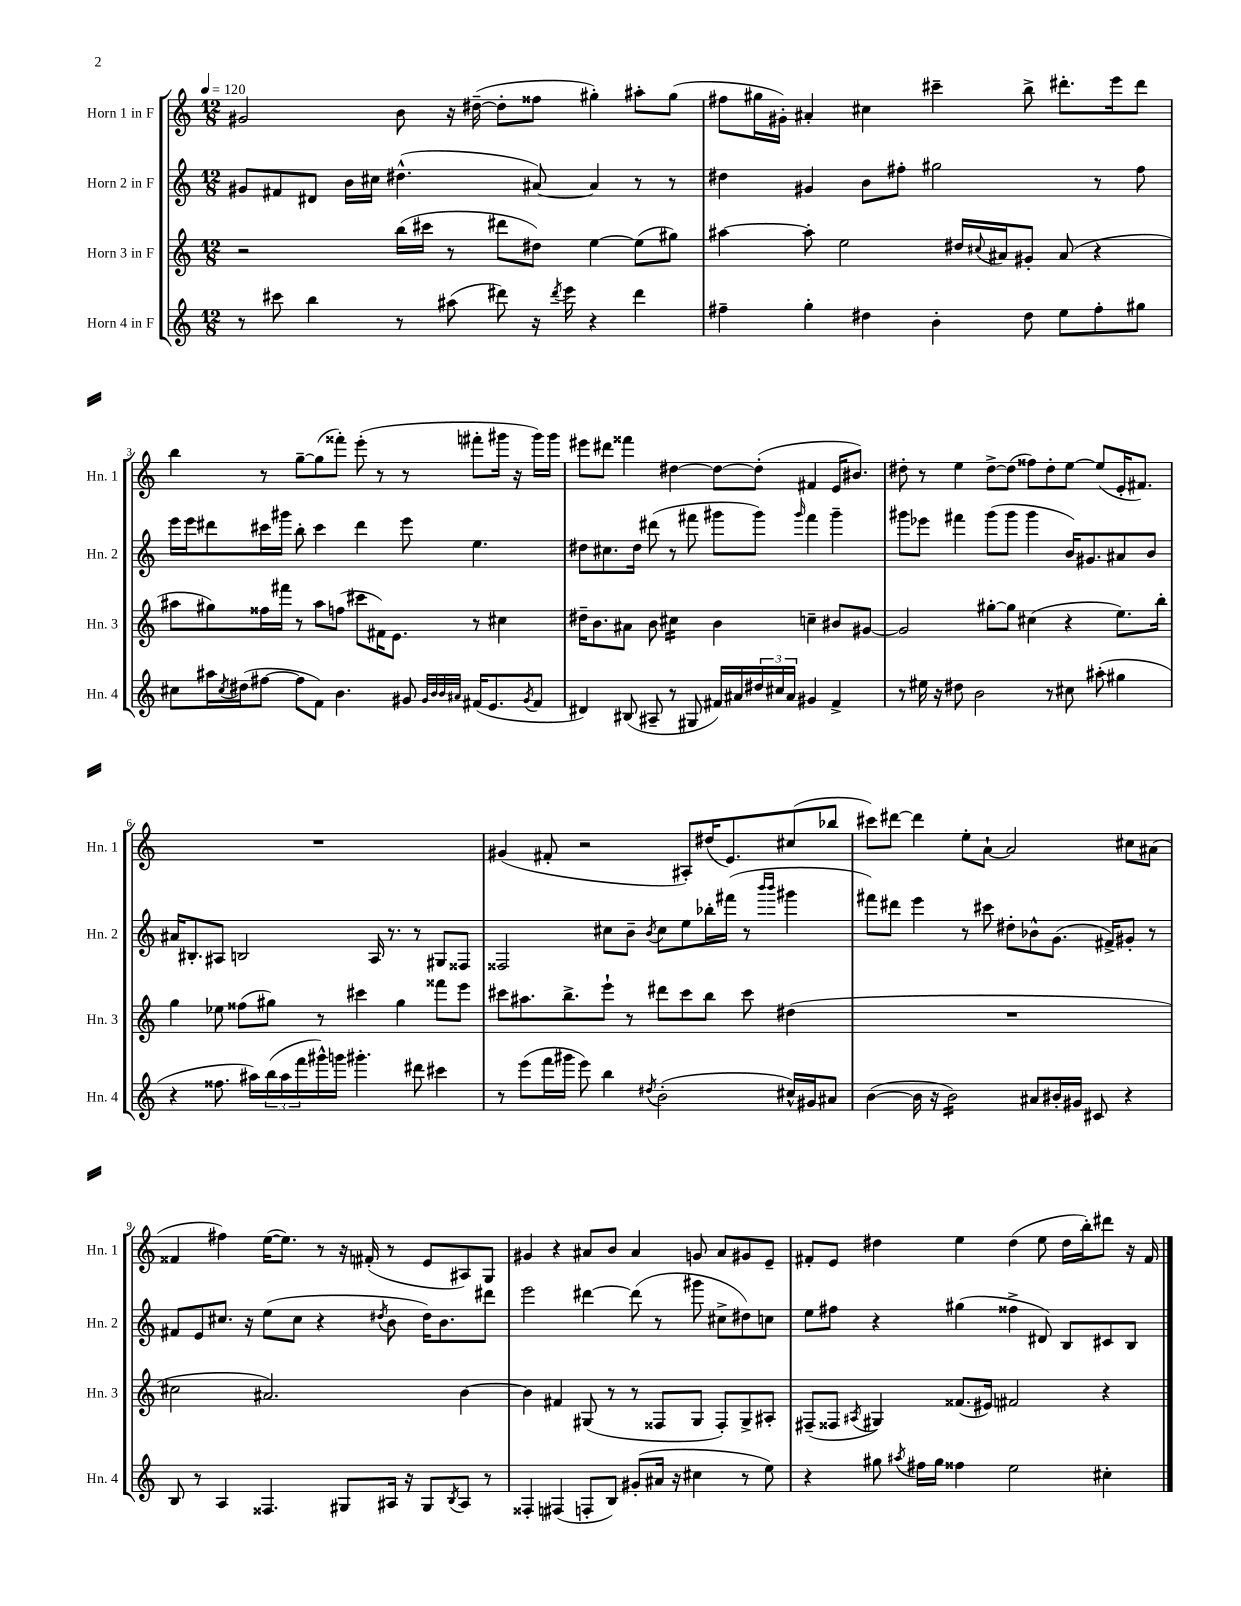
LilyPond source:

<<
\new StaffGroup <<
\new Staff = "s0" \with { instrumentName = "Horn 1 in F" shortInstrumentName = "Hn. 1" } {
    \clef treble \key c \major \numericTimeSignature \time 12/8 \tempo 4 = 120
    gis'2 b'8 r16 dis''16~--( dis''8-. fisis''8 gis''4-.) ais''8-. gis''8( |
    fis''8 gis''16 gis'16-.) ais'4-. cis''4 cis'''4-- b''8-> dis'''8.-. e'''16 dis'''8 |
    b''4 r8 g''8~-- g''8( fisis'''8-.) e'''8-.( r8 r8 fis'''8-. gis'''16 r16 gis'''16) gis'''16 |
    eis'''8 dis'''8 fisis'''4 dis''4~ dis''8~ dis''8-.( fis'4 e'16 bis'8.) |
    dis''8-. r8 e''4 dis''8~-> dis''8( fisis''8) dis''8-. e''8~ e''8( e'16-. fis'8.) |
    R1. |
    gis'4( fis'8-. r2 ais8-.) dis''16( e'8.) cis''8( bes''8 |
    cis'''8) dis'''8~ dis'''4 e''8-. a'8~-! a'2 cis''8 ais'8( |
    fisis'4 fis''4) e''16~( e''8.) r8 r16 fis'16-.( r8 e'8 ais8) g8 |
    gis'4 r4 ais'8 b'8 ais'4 g'8 ais'8 gis'8 e'8-- |
    fis'8-. e'8 dis''4 e''4 dis''4( e''8 dis''16 b''16-.) dis'''8 r16 fis'16 \bar "|." |
}
\new Staff = "s1" \with { instrumentName = "Horn 2 in F" shortInstrumentName = "Hn. 2" } {
    \clef treble \key c \major \numericTimeSignature \time 12/8
    gis'8 fis'8 dis'8 b'16 cis''16 dis''4.-^( ais'8~) ais'4 r8 r8 |
    dis''4 gis'4 b'8 fis''8-. gis''2 r8 fis''8 |
    e'''16 e'''16 dis'''8 cis'''16 gis'''16 b''8-. cis'''4 dis'''4 e'''8 e''4. |
    dis''8 cis''8. dis''16 dis'''8( r8 fis'''8 gis'''8 gis'''8) \grace { gis'''16 } fis'''4 gis'''4-- |
    gis'''8 ees'''8 fis'''4 gis'''8( gis'''8 gis'''4 b'16) gis'8. ais'8 b'8 |
    ais'16 bis8.-. ais8 b2 ais16 r8. r8 gis8 fisis8 |
    fisis2 cis''8 b'8-- \acciaccatura { b'8 } cis''8 e''8 bes''16-. fis'''16( r8 \grace { b'''16 b'''16 } gis'''4 |
    fis'''8) dis'''8 e'''4 r8 cis'''8 dis''8-. bes'8-^ g'8.( fis'16->) gis'8-. r8 |
    fis'8 e'8 cis''8. r16 e''8( cis''8 r4 \acciaccatura { dis''8 } b'8 dis''16) b'8. dis'''8 |
    e'''2 dis'''4~ dis'''8( r8 gis'''8 cis''8-> dis''8) c''8 |
    e''8 fis''8 r4 gis''4( fisis''4-> dis'8) b8 cis'8 b8 \bar "|." |
}
\new Staff = "s2" \with { instrumentName = "Horn 3 in F" shortInstrumentName = "Hn. 3" } {
    \clef treble \key c \major \numericTimeSignature \time 12/8
    r2 b''16( cis'''16 r8 dis'''8 dis''8) e''4~ e''8( gis''8) |
    ais''4~ ais''8-. e''2 dis''16 \appoggiatura { cis''8 } ais'16 gis'8-. ais'8( r4 |
    ais''8 gis''8) fisis''16 fis'''16 r8 ais''8 f''8( cis'''8 fis'16) e'8. r8 cis''4 |
    dis''16-- b'8. ais'8 b'8 cis''4:16 b'4 c''4-- bis'8 gis'8~ |
    gis'2 gis''8~-. gis''8 cis''4( r4 e''8.) b''16-. |
    g''4 ees''8 fisis''8( gis''8) r8 cis'''4 gis''4 fisis'''8 e'''8 |
    cis'''8 ais''8. b''8.-> e'''8-! r8 dis'''8 cis'''8 b''8 cis'''8 dis''4( |
    R1. |
    cis''2 ais'2.) b'4~ |
    b'4 fis'4 gis8( r8 r8 fisis8 gis8 fisis8-.) gis8-> ais8-. |
    fis8--( fisis8 \acciaccatura { ais8 } gis4) fisis'8.( eis'16) fis'2 r4 \bar "|." |
}
\new Staff = "s3" \with { instrumentName = "Horn 4 in F" shortInstrumentName = "Hn. 4" } {
    \clef treble \key c \major \numericTimeSignature \time 12/8
    r8 cis'''8 b''4 r8 ais''8( dis'''8) r16 \acciaccatura { dis'''8 } e'''16 r4 dis'''4 |
    fis''4-- g''4-. dis''4 b'4-. dis''8 e''8 fis''8-. gis''8 |
    cis''8 ais''16 \acciaccatura { cis''8 } dis''16( fis''8~ fis''8 f'8) b'4. gis'8 \grace { gis'32 b'32 b'32 ais'32 } fis'16( e'8. \acciaccatura { gis'8 } fis'8 |
    dis'4) bis8( ais8-- r8 gis8 fis'16) ais'16 \tuplet 3/2 { dis''16 cis''16 ais'16 } gis'4 fis'4-> |
    r8 eis''16 r16 dis''8 b'2 r8 cis''8 ais''8-.( gis''4 |
    r4 fisis''8. ais''16) \tuplet 3/2 { b''16( ais''16 f'''16 } gis'''16-^) g'''16 gis'''4.-. dis'''8 cis'''4 |
    r8 e'''8( f'''16 gis'''16 e'''8) b''4 \acciaccatura { dis''8 } b'2-.( cis''16-^) gis'16 ais'8 |
    b'4~( b'16 r16 b'2:16) ais'8 bis'16-. gis'16 cis'8 r4 |
    b8 r8 a4 fisis4. gis8 ais16 r16 gis8 \acciaccatura { b8 } ais8 r8 |
    fisis4-. fis4( f8-. b8) gis'8-.( ais'16 r16 cis''4 r8 e''8) |
    r4 gis''8 \acciaccatura { ais''8 } fis''16 gis''16 fisis''4 e''2 cis''4-. \bar "|." |
}
>>
>>
